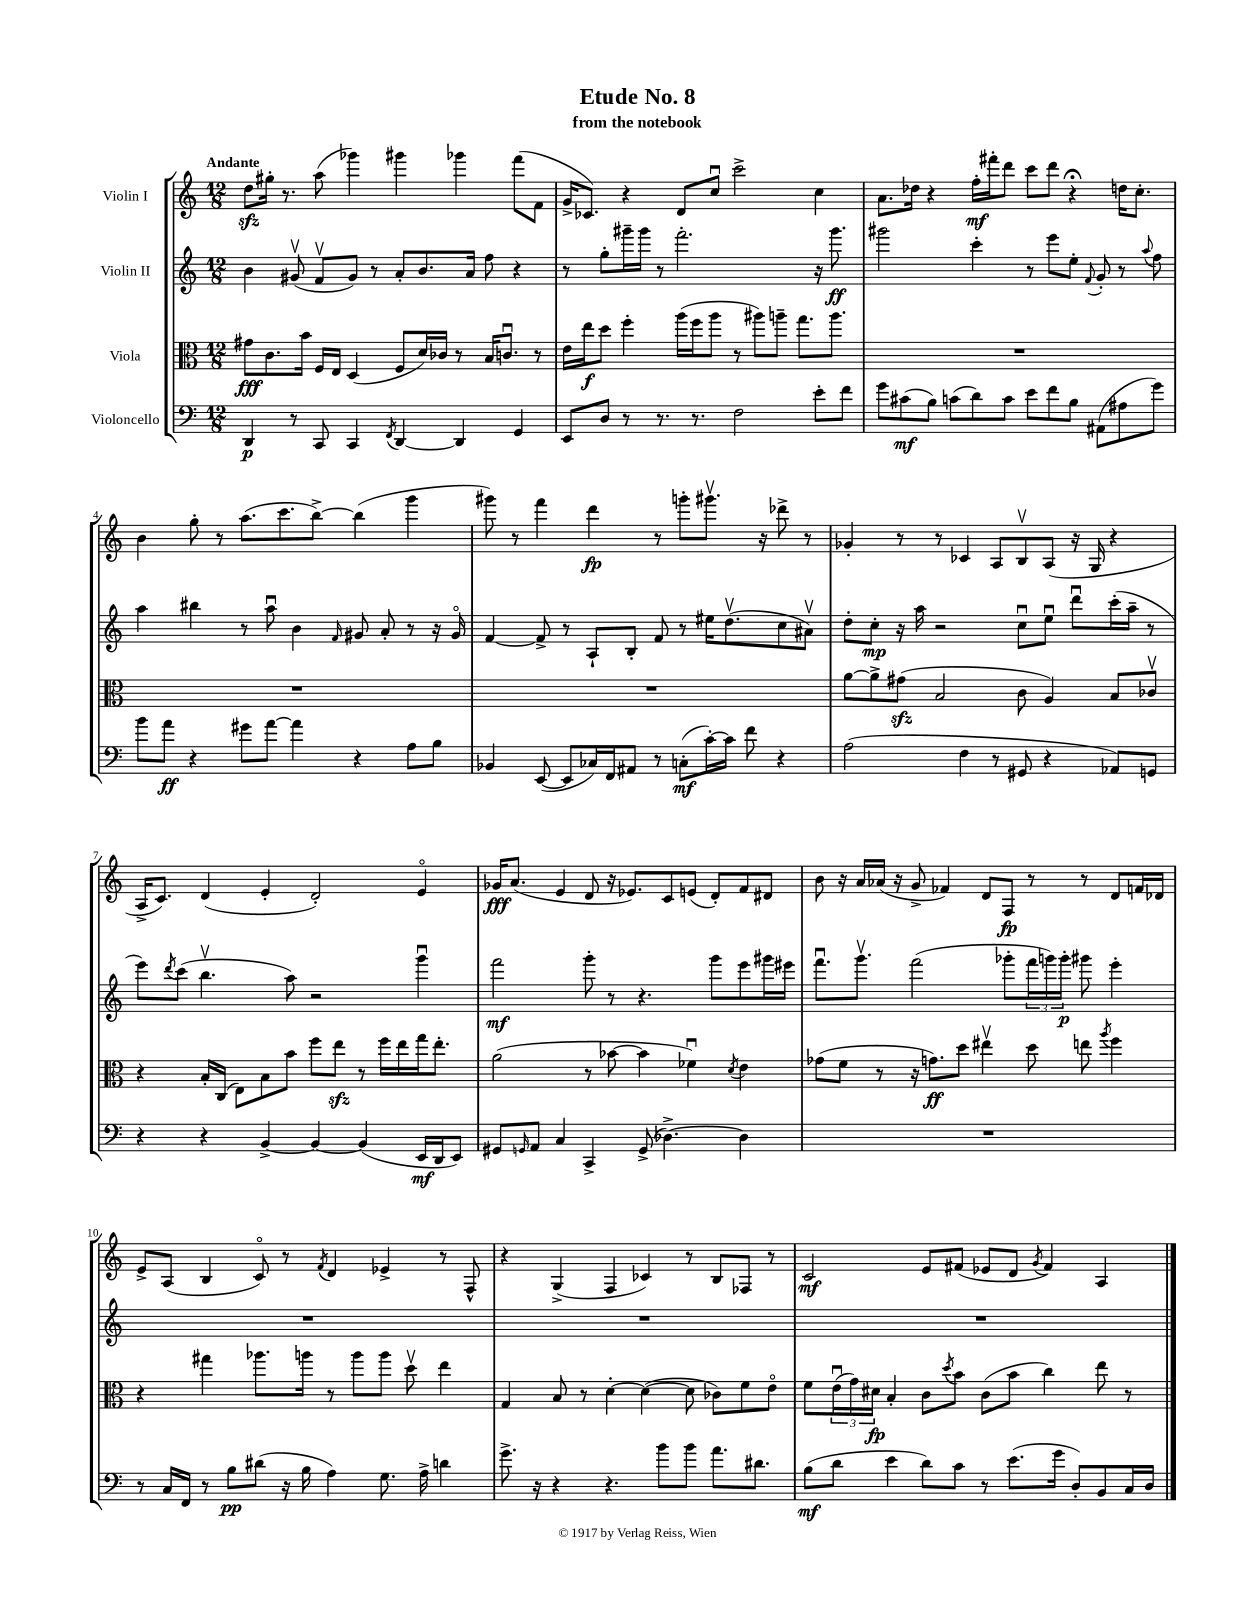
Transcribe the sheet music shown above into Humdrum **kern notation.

**kern	**kern	**kern	**kern
*staff4	*staff3	*staff2	*staff1
*clefF4	*clefC3	*clefG2	*clefG2
*k[]	*k[]	*k[]	*k[]
*M12/8	*M12/8	*M12/8	*M12/8
4DD	8g#	4b	8dd
.	8.c	.	16gg#'
.	.	.	8.r
8r	.	(8g#v	.
.	16b	.	.
8CC	16F	8fv	(8aa
.	16E	.	.
4CC	(4D	8g#)	4ggg-)
.	.	8r	.
8qFF	.	.	.
[4DD	8F	8a'	4ggg#
.	16d)	8.b	.
.	16c-	.	.
4DD]	8r	.	4ggg-
.	.	16a	.
.	16B	8ff	.
.	8.cu	.	.
4GG	.	4r	(8fff
.	8r	.	8f
=	=	=	=
8EE	16e	8r	16g^
.	16ee	.	8.c-)
8D	8dd	8gg'	.
8r	4ff'	16ggg#~	4r
.	.	16ggg#	.
8.r	.	8r	.
.	(16aa	2.fff'	8d
8.r	16ff	.	.
.	8aa	.	8ccu
2F	8r	.	2ccc^
.	8aa#)	.	.
.	8aa~	.	.
.	8.gg	.	.
8e'	.	16r	4cc
.	8.aa	8.ggg#	.
8f	.	.	.
=	=	=	=
8g	1.r	2ggg#	8.a
(8c#	.	.	.
.	.	.	16dd-
8B)	.	.	4r
(8c	.	.	.
8d)	.	4ccc'	16ff'
.	.	.	16fff#'
8c	.	.	8ddd
8e	.	8r	8ccc
8f	.	8eee	8ddd
8B	.	8ee'	4r;
.	.	8qqf	.
(8AA#	.	8g'	.
8A#	.	8r	16dd
.	.	.	8.cc'
.	.	8qqaa	.
8g)	.	8ff	.
=	=	=	=
8b	1.r	4aa	4b
8a	.	.	.
4r	.	4bb#	8gg'
.	.	.	8r
8g#	.	8r	(8.aa
[8a	.	8aau	.
.	.	.	8.ccc
4a]	.	4b	.
.	.	.	[8bb^)
.	.	16qqf	.
4r	.	8g#	(4bb]
.	.	8a'	.
8A	.	8r	4ggg
8B	.	16r	.
.	.	16g#o	.
=	=	=	=
4BB-	1.r	[4f	8ggg#)
.	.	.	8r
([8EE	.	8f^]	4fff
8EE]	.	8r	.
16C-)	.	8A`	4ddd
16FF	.	.	.
8AA#	.	8B'	.
8r	.	8f	8r
(8C'	.	8r	8ggg'
[16c')	.	16ee#	8.ggg#v
16c]	.	(8.ddv	.
8f	.	.	.
.	.	.	16r
4r	.	8cc	8ddd-^
.	.	8a#v)	8r
=	=	=	=
(2A	[8a	8dd'	4g-'
.	8a^]	8cc'	.
.	(8g#	16r	8r
.	.	16aa	.
.	2B	2r	8r
4F	.	.	4c-
8r	.	.	8A
8GG#	8c	8ccu	8Bv
4r	4A)	8eeu	(8A
.	.	8dddu	16r
.	.	.	16G
8AA-)	8B	(16ccc'	4r
.	.	16aa~	.
8GG	8c-v	8r	.
=	=	=	=
4r	4r	8eee)	16A^
.	.	.	8.c)
.	.	8qddd	.
.	.	(8ccc	.
4r	16B'	4.bbv	(4d
.	(16C	.	.
.	8E)	.	.
[4BB^	8B	.	4e'
.	8b	8aa)	.
4BB_	8ff	2r	2d')
.	8ee	.	.
(4BB]	8r	.	.
.	16ff	.	.
.	16ee	.	.
16EE	16gg	4gggu	4eo
16DD	8.ee'	.	.
8EE)	.	.	.
=	=	=	=
8GG#	(2a	2fff	16g-
.	.	.	(8.a
16qqGG	.	.	.
8AA	.	.	.
4C	.	.	4e
4CC^	8r	8ggg'	8d
.	[8b-	8r	16r
.	.	.	8.e-)
(8GG^	4b-]	4.r	.
[4.D-^)	.	.	8c
.	4f-u)	.	(8e
.	.	8ggg	8d')
.	8qd	.	.
4D-]	4e	8eee	8f
.	.	16ggg#	8d#
.	.	16eee#	.
=	=	=	=
1.r	(8g-	8.fffu	8b
.	8f	.	16r
.	.	8.gggv	16a
.	8r	.	(16a-
.	.	.	16r
.	16r	(2fff	8g^
.	8.g)	.	.
.	.	.	4f-)
.	8dd	.	.
.	4ee#v	.	8d
.	.	8ggg-'	8F
.	8dd	24fff	8r
.	.	24ggg)	.
.	.	24ggg'	.
.	8ee	8ggg#	8r
.	8qaa	.	.
.	4ff	4eee'	8d
.	.	.	16f
.	.	.	16d-
=	=	=	=
8r	4r	1.r	8e^
16C	.	.	(8A
16FF	.	.	.
8r	4gg#	.	4B
8B	.	.	.
(8d#	8.aa-	.	8co)
16r	.	.	8r
16B	16aa	.	.
.	.	.	8qf
4A)	8r	.	4d
.	8aa	.	.
8.G	8aa	.	4e-^
.	8ddv	.	.
16A^	.	.	.
4d	4ee	.	8r
.	.	.	8F^^
=	=	=	=
8.g^	4G	1.r	4r
16r	.	.	.
4r	8B	.	(4G^
.	8r	.	.
4.r	[4d'	.	4F
.	(4d_	.	4c-)
8b	.	.	.
8b	8d]	.	8r
8.a	8c-)	.	8B
.	8f	.	8F-
8.d#	.	.	.
.	8eo	.	8r
=	=	=	=
(8B	8f	1.r	2c
8d	(24eu	.	.
.	24g)	.	.
.	24d#	.	.
4e	4B'	.	.
8d)	8c	.	8e
.	8qdd	.	.
8c	8b	.	(8f#
8r	(8c	.	8e-
(8.e	8b	.	8d
.	.	.	8qg
.	4cc)	.	4f#)
16g	.	.	.
8D')	.	.	.
8BB	8ee	.	4A
16C	8r	.	.
16D	.	.	.
==	==	==	==
*-	*-	*-	*-
